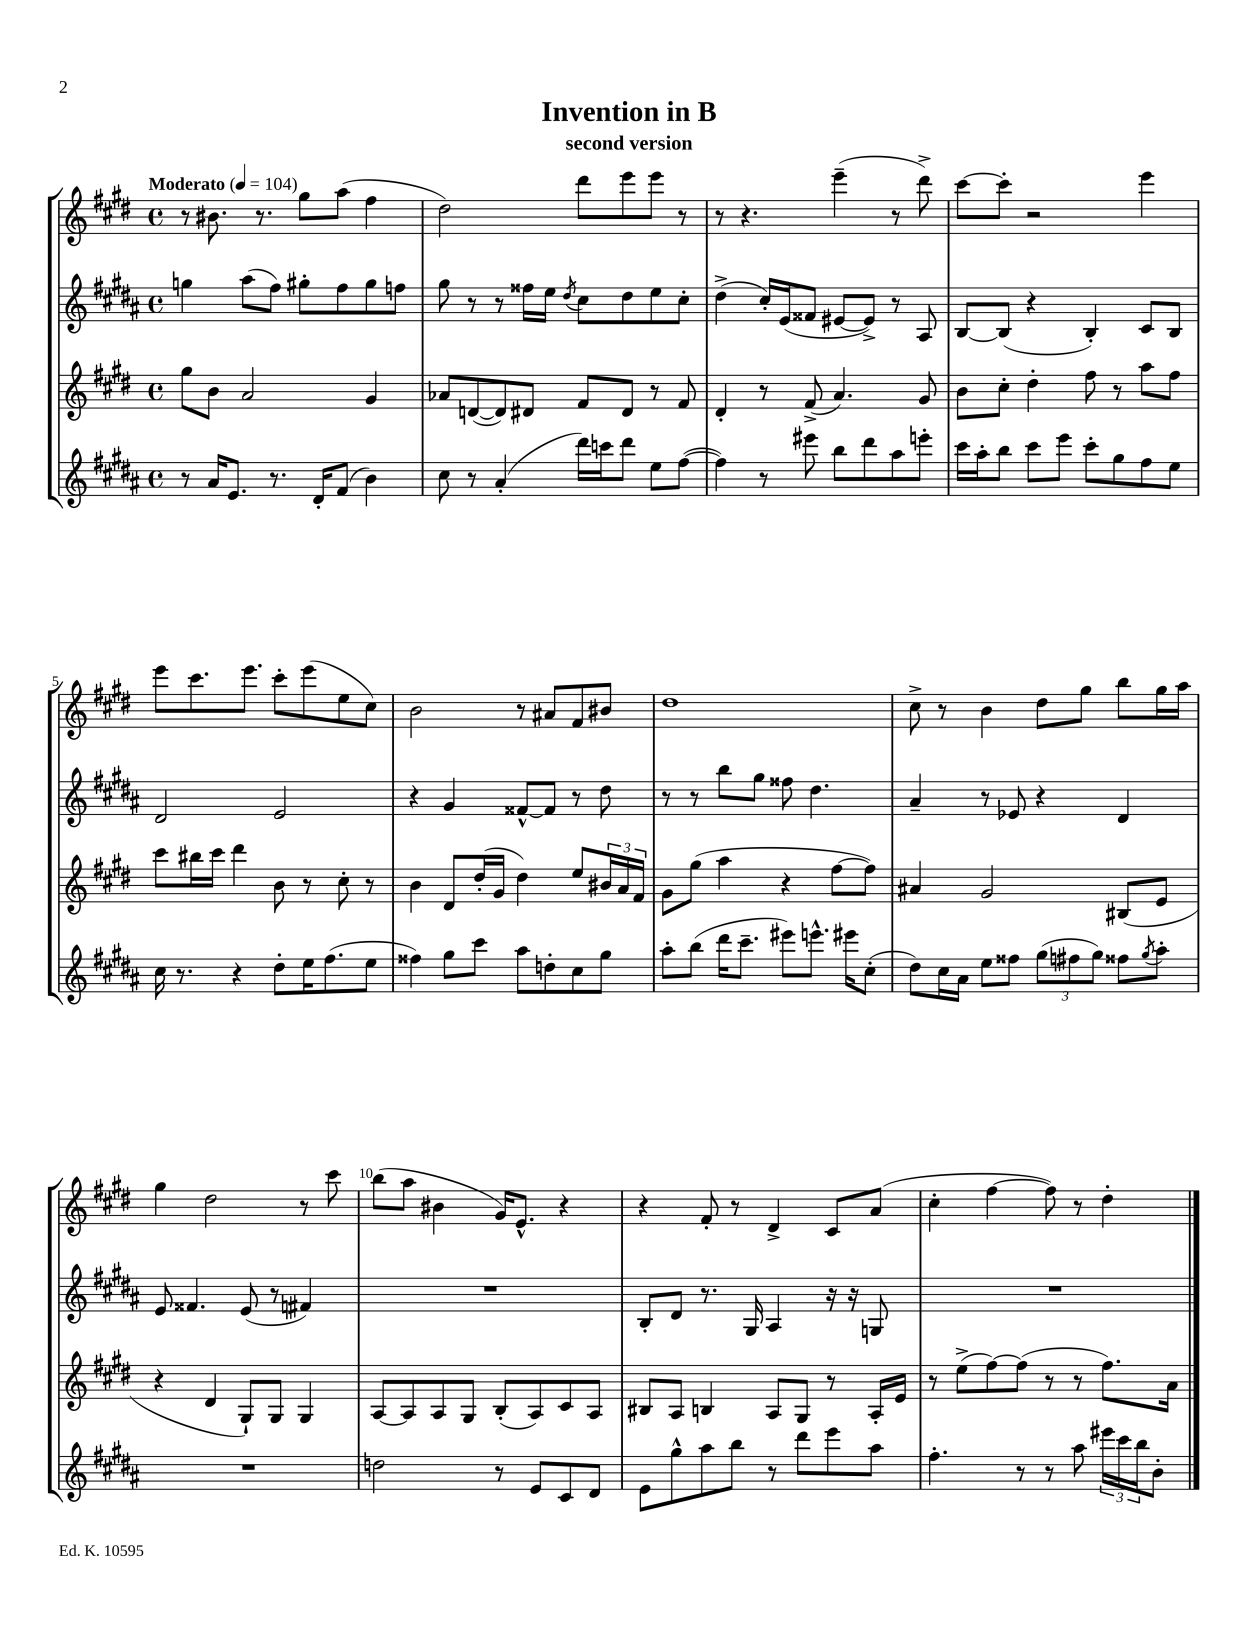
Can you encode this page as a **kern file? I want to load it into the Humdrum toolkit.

**kern	**kern	**kern	**kern
*part4	*part3	*part2	*part1
*staff4	*staff3	*staff2	*staff1
*clefG2	*clefG2	*clefG2	*clefG2
*k[f#c#g#d#a#]	*k[f#c#g#d#]	*k[f#c#g#d#a#]	*k[f#c#g#d#]
*M4/4	*M4/4	*M4/4	*M4/4
*met(c)	*met(c)	*met(c)	*met(c)
*MM104	*MM104	*MM104	*MM104
=1	=1	=1	=1
!	!	!	!LO:TX:a:B:t=Moderato
8r	8gg#\L	4ggn\	8r
16a#/KL	8b\J	.	8.b#X\
8.e/J	.	.	.
.	2a/	(8aa#\L	.
.	.	.	8.r
8.r	.	8ff#\J)	.
.	.	8gg#X'\L	8gg#\L
16d#'/KL	.	.	.
(8f#/J	.	8ff#\	(8aa\J
4b\)	4g#/	8gg#\	4ff#\
.	.	8ffn\J	.
=2	=2	=2	=2
8cc#\	8a-X/L	8gg#\	2dd#\)
8r	([8dn/	8r	.
(4a#'/	8d/])	8r	.
.	8d#X/J	16ff##X\LL	.
.	.	16ee\JJ	.
.	.	8qdd#/	.
16ddd#\LL)	8f#/L	8cc#\L	8ddd#\L
16cccn\J	.	.	.
8ddd#\J	8d#/J	8dd#\	8eee\
8ee\L	8r	8ee\	8eee\J
([8ff#\J	8f#/	8cc#'\J	8r
=3	=3	=3	=3
4ff#\])	4d#'/	(4dd#^\	8r
.	.	.	4.r
8r	8r	16cc#'/LL)	.
.	.	(16e/J	.
8eee#X\	(8f#^/	8f##X/J	.
8bb\L	4.a/)	[8e#X/L	(4eee~\
8ddd#\	.	8e#^/J])	.
8aa#\	.	8r	8r
8eeen'\J	8g#/	8A#/	8ddd#^\)
=4	=4	=4	=4
16ccc#\LL	8b\L	[8B/L	[8ccc#\L
16aa#'\J	.	.	.
8bb\J	8cc#'\J	(8B/J]	8ccc#'\J]
8ccc#\L	4dd#'\	4r	2r
8eee\J	.	.	.
8ccc#'\L	8ff#\	4B'/)	.
8gg#\	8r	.	.
8ff#\	8aa\L	8c#/L	4eee\
8ee\J	8ff#\J	8B/J	.
!!LO:LB:g=z
=5	=5	=5	=5
16cc#\	8ccc#\L	2d#/	8eee\L
8.r	.	.	.
.	16bb#X\L	.	8.ccc#\
.	16ccc#\JJ	.	.
4r	4ddd#\	.	.
.	.	.	8.eee\J
8dd#'\L	8b\	2e/	8ccc#'\L
16ee\K	8r	.	(8eee\
(8.ff#\	.	.	.
.	8cc#'\	.	8ee\
8ee\J	8r	.	8cc#\J)
=6	=6	=6	=6
4ff##X\)	4b\	4r	2b\
8gg#\L	8d#/L	4g#/	.
8ccc#\J	(16dd#'/L	.	.
.	16g#/JJ	.	.
8aa#\L	4dd#\)	[8f##X^^/L	8r
8ddn'\	.	8f##/J]	8a#X/L
8cc#\	8ee/L	8r	8f#/
8gg#\J	24b#X/L	8dd#\	8b#X/J
.	24a/	.	.
.	24f#/JJ	.	.
=7	=7	=7	=7
8aa#'\L	8g#\L	8r	1dd#
(8bb\J	(8gg#\J	8r	.
16ddd#\KL	4aa\	8bb\L	.
8.ccc#~\J	.	.	.
.	.	8gg#\J	.
8eee#X\L)	4r	8ff##X\	.
8.eeen^^\J	.	4.dd#\	.
.	[8ff#\L	.	.
16eee#X\KL	.	.	.
(8cc#'\J	8ff#\J])	.	.
=8	=8	=8	=8
8dd#\L)	4a#X/	4a#~/	8cc#^\
16cc#\L	.	.	8r
16a#\JJ	.	.	.
8ee\L	2g#/	8r	4b\
8ff##X\J	.	8e-X/	.
(12gg#\L	.	4r	8dd#\L
12ff#X\	.	.	.
.	.	.	8gg#\J
12gg#\J)	.	.	.
8ff##X\L	(8B#X/L	4d#/	8bb\L
8qgg#/	.	.	.
8aa#'\J	8e/J	.	16gg#\L
.	.	.	16aa\JJ
!!LO:LB:g=z
=9	=9	=9	=9
1r	4r	8e/	4gg#\
.	.	4.f##X/	.
.	4d#/	.	2dd#\
.	8G#`/L)	(8e/	.
.	8G#/J	8r	.
.	4G#/	4f#X/)	8r
.	.	.	8ccc#\
=10	=10	=10	=10
2ddn\	[8A/L	1r	(8bb\L
.	8A/]	.	8aa\J
.	8A/	.	4b#X\
.	8G#/J	.	.
8r	(8B'/L	.	16g#/KL)
.	.	.	8.e^^/J
8e/L	8A/)	.	.
8c#/	8c#/	.	4r
8d#/J	8A/J	.	.
=11	=11	=11	=11
8e\L	8B#X/L	8B'/L	4r
8gg#^^\	8A/J	8d#/J	.
8aa#\	4Bn/	8.r	8f#'/
8bb\J	.	.	8r
.	.	16G#/	.
8r	8A/L	4A#/	4d#^/
8ddd#\L	8G#/J	.	.
8eee\	8r	16r	8c#/L
.	.	16r	.
8aa#\J	16A'/LL	8Gn/	(8a/J
.	16e/JJ	.	.
=12	=12	=12	=12
4.ff#'\	8r	1r	4cc#'\
.	(8ee^\L	.	.
.	[8ff#\)	.	[4ff#\
8r	(8ff#\J]	.	.
8r	8r	.	8ff#\])
8aa#\	8r	.	8r
24eee#X\LL	8.ff#\L)	.	4dd#'\
24ccc#\	.	.	.
24bb\J	.	.	.
8b'\J	.	.	.
.	16a\Jk	.	.
==	==	==	==
*-	*-	*-	*-
